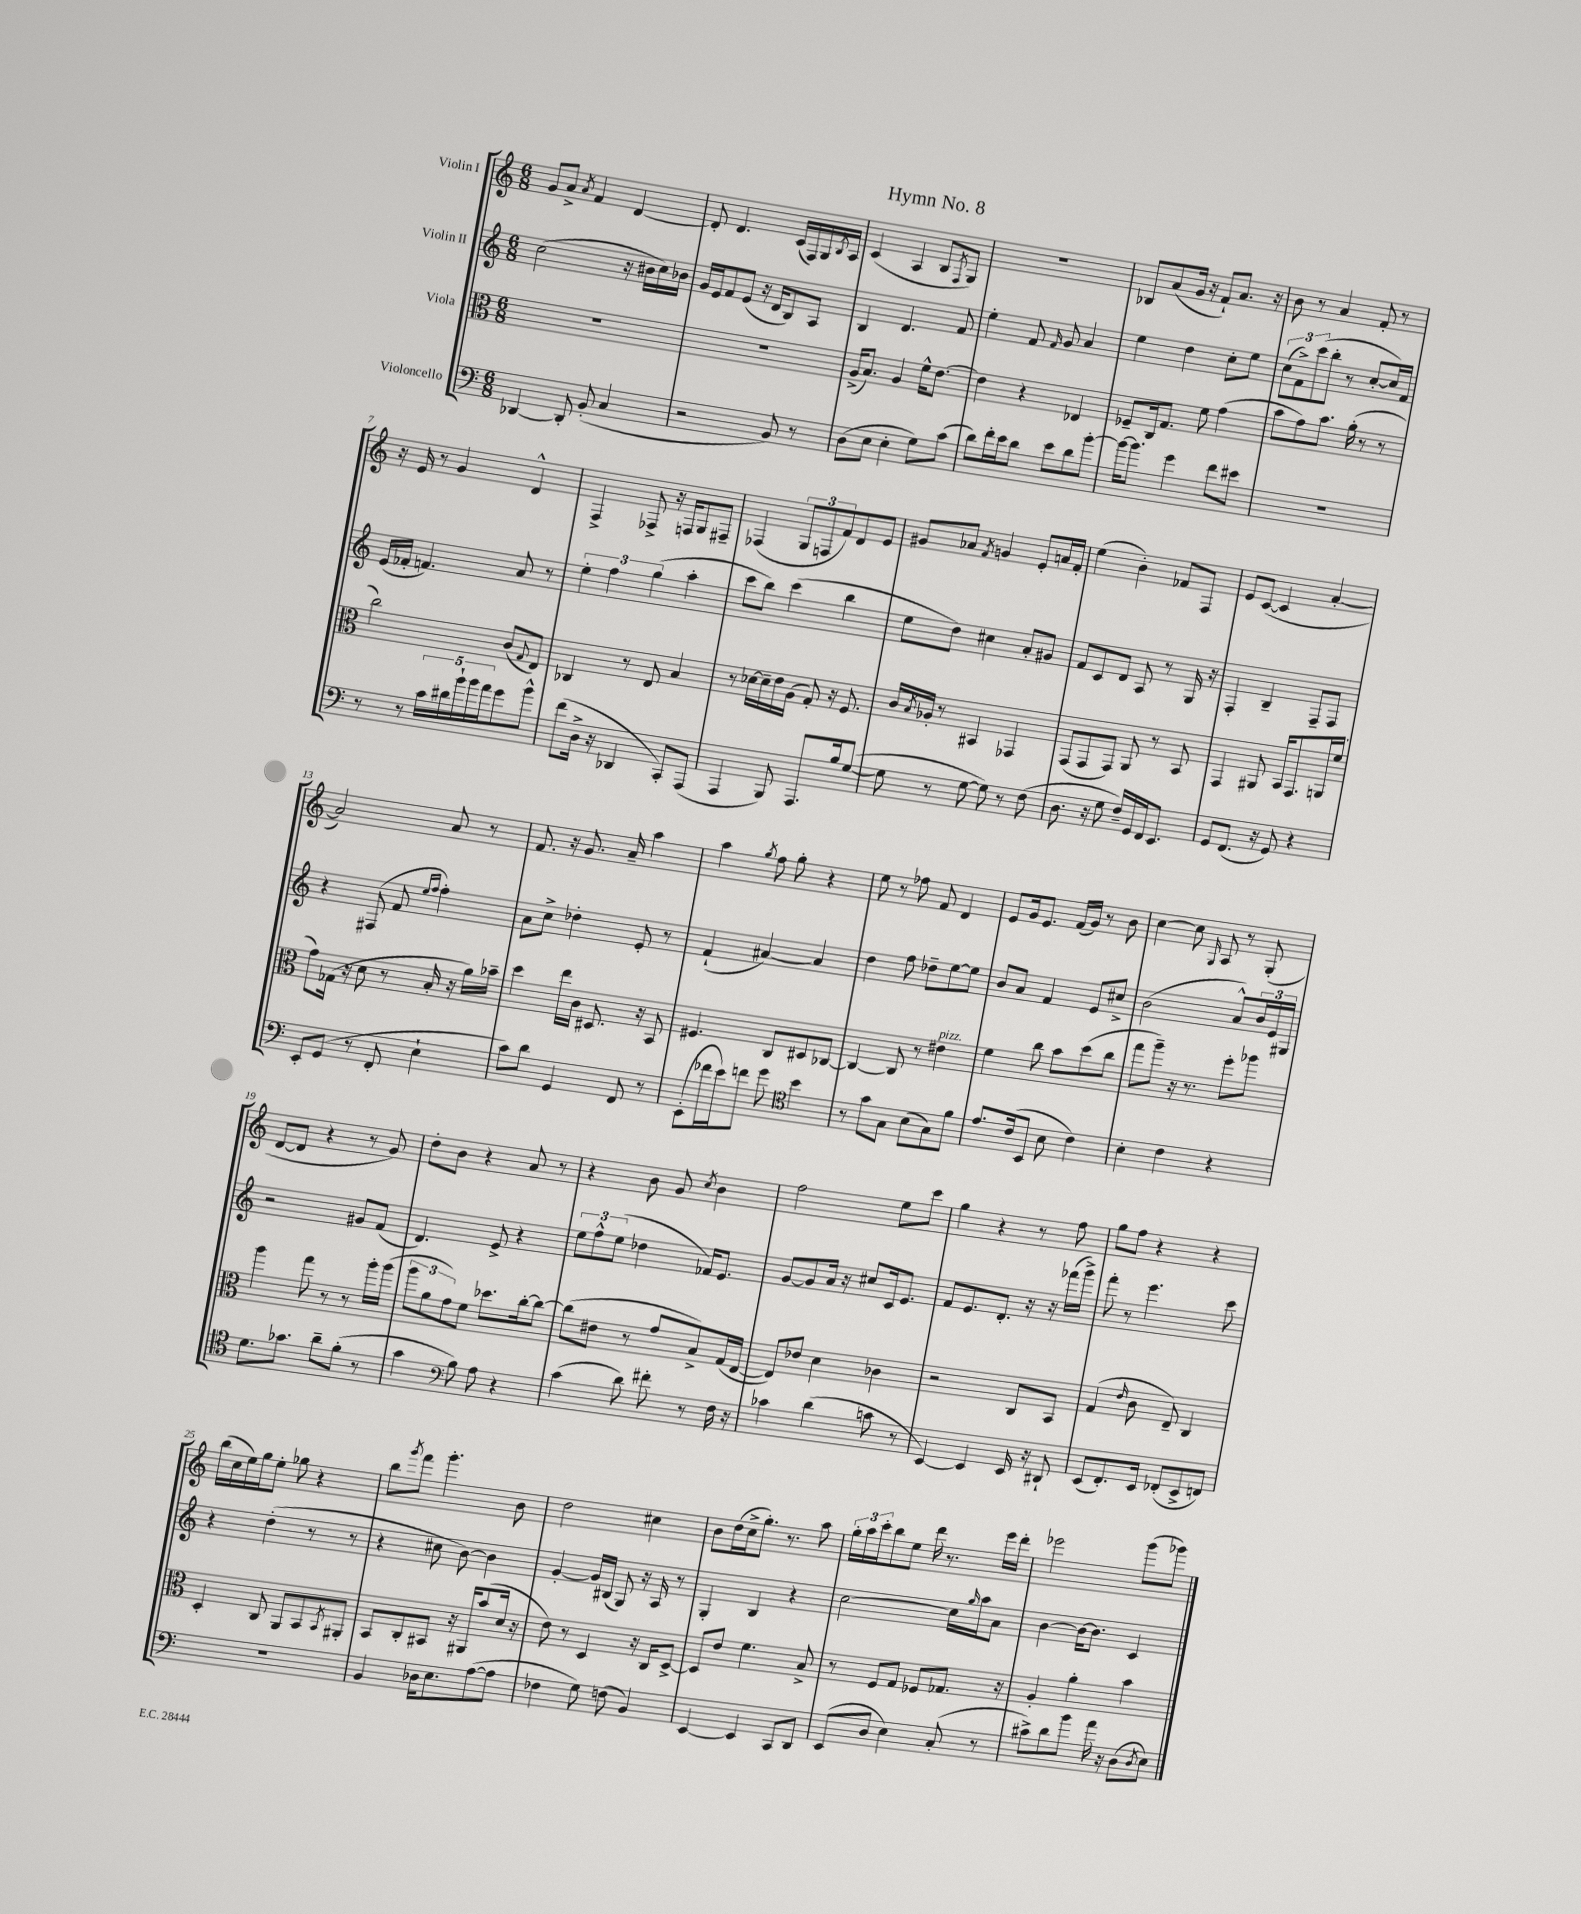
\header { title = "Hymn No. 8" }
<<
\new StaffGroup <<
\new Staff = "s0" \with { instrumentName = "Violin I" } {
    \clef treble \key c \major \numericTimeSignature \time 6/8
    g'8 a'8-> \acciaccatura { a'8 } f'4 d'4~ |
    d'8-. d'4. c'16( f16) g16 \acciaccatura { b8 } a16 |
    c'4( a4 b8 \acciaccatura { f8 } g8) |
    R2. |
    bes8 a'8( g'16 r16 f'8-!) a'8. r16 |
    b'8 r8 a'4 f'8-. r8 |
    r16 e'16 r8 g'4 d'4-^ |
    f4-> fes8-> r16 f16 g8 fis8-- |
    fes4( \tuplet 3/2 { g8 f8 f'8) } d'8 e'8 |
    gis'8 aes'8 \acciaccatura { f'8 } g'4 e'8-. a'16 f'16-. |
    e''4( b'4-.) fes'8 f8 |
    e'8 c'8~( c'4 a'4~-. |
    a'2) a'8 r8 |
    f'8. r16 g'8. a'16-- a''4 |
    a''4 \acciaccatura { g''8 } f''8 g''8-. r4 |
    e''8 r8 fes''8 f'8 d'4 |
    e'8 g'16 e'8. f'16( g'16) r8 b'8 |
    c''4~ c''8 \grace { g16 } a8 r8 g8-.( |
    d'8~ d'8 r4 r8 g'8) |
    d''8-. b'8 r4 a'8 r8 |
    r4 b'8 g'8 \acciaccatura { c''8 } b'4 |
    f''2 e''8 c'''8 |
    g''4 r4 r8 f''8 |
    g''8 f''8 r4 r4 |
    b''16( c''16 e''16) g''16 e''8-. ges''8 r4 |
    b''8 \acciaccatura { g'''8 } f'''8 g'''4.-. b'8 |
    d''2 cis''4 |
    b'8 d''16( c''16-> g''8.-.) r8. a''8 |
    \tuplet 3/2 { g''16-. a''16 c'''16-. } b''8 e''8 d'''16 r8. e'''16 d'''16-. |
    ees'''2 g'''8( ges'''8) \bar "|." |
}
\new Staff = "s1" \with { instrumentName = "Violin II" } {
    \clef treble \key c \major \numericTimeSignature \time 6/8
    c''2( r16 bis'16 c''16) bes'16 |
    g'16 e'16 f'8 e'8( r16 d'16 b8) a8 |
    b4 d'4. f'8 |
    e''4-. f'8 \grace { f'16 } g'8 a'4 |
    e''4 d''4 c''8-. e''8 |
    \tuplet 3/2 { c''8( f'8->) c'''8( } b''8-. r8 c''8~-. c''16) f'16 |
    e'16( fes'16-. f'4.) a'8 r8 |
    \tuplet 3/2 { e''4-. f''4 g''4( } a''4-. |
    c'''8 b''8) c'''4( b''4 |
    e''8 d''8) cis''4 a'8-. gis'8 |
    f'8 c'8 d'8 a8 r8 g16 r16 |
    f4-. b4-- f8-- f8 |
    r4 fis8( f'8 \grace { e''16 f''16 } f''4-.) |
    a'8 c''8-> des''4-. e'8-. r8 |
    f'4-!( ais'4~) ais'4 |
    d''4 f''8 des''8-- e''8~ e''8 |
    b'8 a'8 f'4 e'8 cis''8-> |
    b'2( a'8-^) \tuplet 3/2 { b'16 e'16 gis16 } |
    r2 gis'8 f'8( |
    d'4.) e'8-> r4 |
    \tuplet 3/2 { e''8 f''8-^ e''8( } des''4 fes'16) e'8. |
    g'8~ g'8 a'16 r16 cis''8 c'16 e'8. |
    f'8 e'8. d'8.-. r16 r16 fes'''16( g'''16->) |
    f'''8-. r8 e'''4. c'''8 |
    r4 d''4-.( r8 r8 |
    r4 cis''8 b'8~) b'4 |
    g'4~-. g'16 bis16( g8) r16 a16 r8 |
    g4-. b4 r4 |
    c''2~ c''16 \grace { g''16 } a''16 a'8 |
    b'4~ b'16~ b'8. c'4 \bar "|." |
}
\new Staff = "s2" \with { instrumentName = "Viola" } {
    \clef alto \key c \major \numericTimeSignature \time 6/8
    R2. |
    R2. |
    a16->( b8.) a4 f'16-^ e'8.~ |
    e'4 r4 ees4 |
    fes8-- c16 g8. f'8 g'4( |
    b'8 g'8) b'8. a'16-.( r8 r8 |
    c''2) c'8( \appoggiatura { g8 } e8) |
    ces4 r8 e8 b4 |
    r8 des'16~ des'16-- e'16 a16( g8-.) r16 f8. |
    c'16 \acciaccatura { b8 } aes16-. r8 bis,4 ges,4 |
    g,8( g,8 g,8) a,8 r8 b,8 |
    g,4 ais,8 b,16 g,8. a,16 f'16( |
    g'8) ges16( r16 d'8 r8 b16-. r16 a'16) bes'16-- |
    d''4 e''16 c'16 dis8. r16 b,8 |
    fis4. c8 dis8 ces8~ |
    ces4~ ces8 r8 eis'4^\markup { \italic "pizz." } |
    f'4 c''8 b'8 d''8( c''8 |
    g''8 a''8--) r16 r8. f''8-. aes''8 |
    a''4 g''8 r8 r8 a''16-. a''16( |
    \tuplet 3/2 { a''8 a'8 g'8) } f'8 des''8. c''16~-. c''8~ |
    c''8( eis'8 r8 g'8 b8->) g16( e16~ |
    e8) ees'8 d'4 ces'4 |
    r2 c8 b,8 |
    g4( \grace { e'16 } c'8 e8--) c4 |
    d4-. c8 a,8 b,8 \acciaccatura { b,8 } ais,8-. |
    b,8 c8-. bis,8 r16 ais,16 b'8( d'16 r16 |
    e'8) r8 d4 r16 c16 d8~-> |
    d8 e'8 f'4. b8-> |
    r8 f8 g8 fes8 ges8. r16 |
    a4-. a'4-. b'4 \bar "|." |
}
\new Staff = "s3" \with { instrumentName = "Violoncello" } {
    \clef bass \key c \major \numericTimeSignature \time 6/8
    des,4~ des,8-. b,8-.( c4 |
    r2 b,8) r8 |
    d8( e8 e4-. g8) c'8( |
    d'8) f'16-. e'16 d'8 e'8 d'8 b'8~-. |
    b'16~ b'8. g'4 f'8 eis'8 |
    R2. |
    r8 r8 \tuplet 5/4 { c'16 dis'16 b'16-! b'16 a'16 } g'8 b'8-^ |
    f'8( d16-> r16 des,4 c,8-.) a,,8( |
    a,,4 b,,8) a,,8. b16 g8~( |
    g8 r8 g8~ g8) r8 f8( |
    d8. r16 g8 f16--) g,16 f,16 e,8. |
    g,8 f,8.( r16 g,8) r4 |
    e,8-. g,8( r8 f,8-. e4-! |
    c'8) d'8 g,4 f,8 r8 |
    e,8-.( fes'16 e'16) f'8 g'8 \clef tenor b'4 |
    r8 g'8 g8 b8( g8) f'8 |
    e'8. c'16( b,8 b8 c'4) |
    b4-. c'4 r4 |
    d'8. ges'8. a'8-- f'8-.( r8 |
    g'4 \clef bass b8) a8 r4 |
    c'4( d'8) fis'8-. r8 f16 r16 |
    ces'4 d'4( c'8 r8 |
    e,4~) e,4 e,16 r16 dis,8-! |
    e,8( f,8.-.) e,16 fes,8-.( e,8-> f,8) |
    R2. |
    b,4 des16 e8. a8~( a8 |
    fes4 g8) f8( b,4) |
    e,4~ e,4 c,8 d,8 |
    e,8( d8 e4) c8-.( r8 |
    cis'8->) d'8 b'8 a'16 r16 d8( \acciaccatura { d8 } e8) \bar "|." |
}
>>
>>
